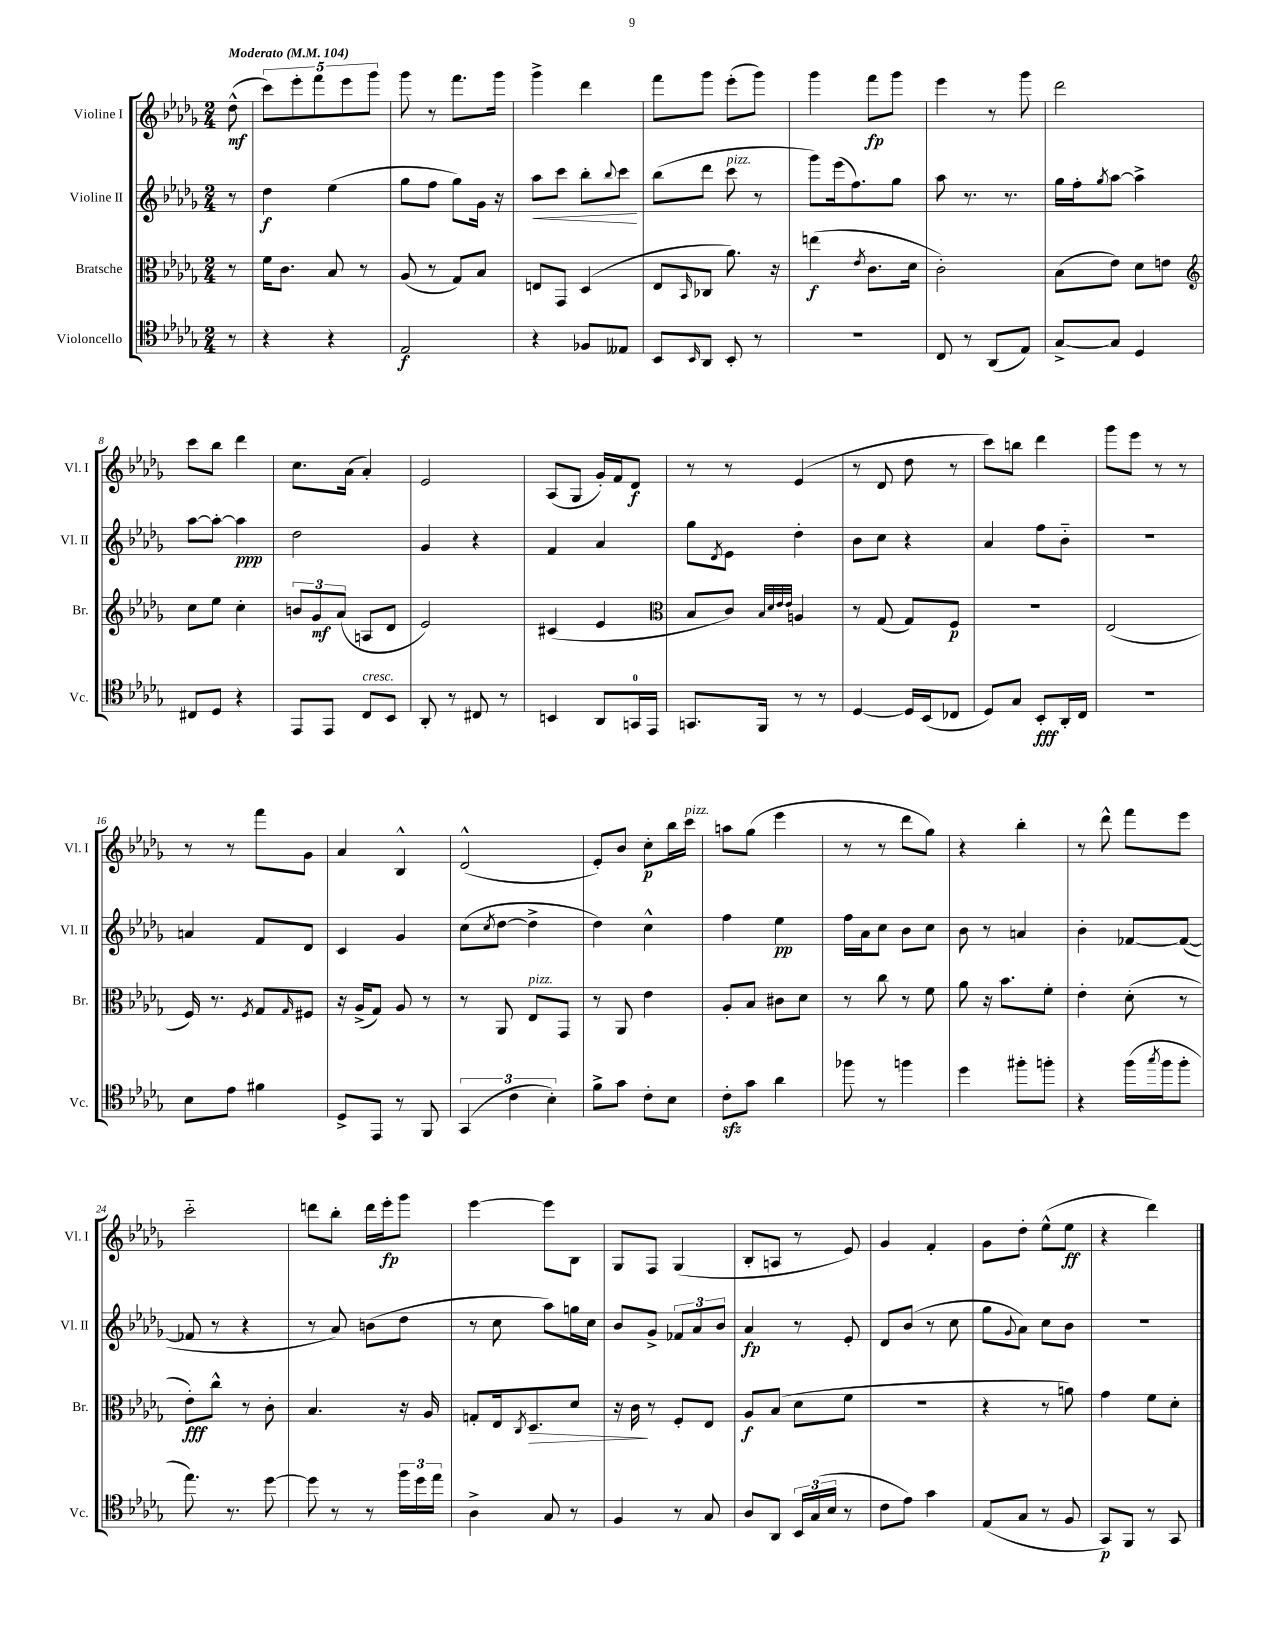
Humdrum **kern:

**kern	**kern	**kern	**kern
*staff4	*staff3	*staff2	*staff1
*clefC4	*clefC3	*clefG2	*clefG2
*k[b-e-a-d-g-]	*k[b-e-a-d-g-]	*k[b-e-a-d-g-]	*k[b-e-a-d-g-]
*M2/4	*M2/4	*M2/4	*M2/4
*MM104	*MM104	*MM104	*MM104
8r	8r	8r	(8dd-^^
=	=	=	=
4r	16f	4dd-	10ccc)
.	8.c	.	.
.	.	.	10eee-'
.	.	.	10fff
4r	8B-	(4ee-	.
.	.	.	10eee-
.	8r	.	.
.	.	.	10ggg-
=	=	=	=
2E-	(8A-	8gg-	8ggg-
.	8r	8ff	8r
.	8G-)	8gg-)	8.fff
.	8B-	16g-	.
.	.	16r	16ggg-
=	=	=	=
4r	8E	8aa-	4ggg-^
.	8GG-	8ccc	.
8F-	(4D-	8bb-'	4ddd-
.	.	8qqbb-	.
8E--	.	8ccc	.
=	=	=	=
8BB-	8E-	(8bb-	8fff
16qqBB-	16qqBB-	.	.
8AA-	8C-	8ddd-	8ggg-
8BB-'	8.a-)	8ccc	(8eee-'
8r	.	8r	8ggg-)
.	16r	.	.
=	=	=	=
2r	(4ee	8ggg-)	4ggg-
.	.	(16eee-	.
.	.	8.ff)	.
.	8qe-	.	.
.	8.c	.	8fff
.	.	8gg-	8ggg-
.	16d-	.	.
=	=	=	=
8C	2c')	8aa-	4eee-
8r	.	8.r	.
(8AA-	.	.	8r
.	.	8.r	.
8E-)	.	.	8ggg-
=	=	=	=
[8G-^	(8B-	16gg-	2ddd-
.	.	16ff'	.
.	.	8qgg-	.
8G-]	8e-)	[8aa-	.
4D-	8d-	4aa-^]	.
.	8e	.	.
=	=	=	=
*	*clefG2	*	*
8C#	8cc	[8aa-	8ccc
8D-	8ee-	8aa-'_	8bb-
4r	4cc'	4aa-]	4ddd-
=	=	=	=
8EE-	12b	2dd-	8.cc
.	12g-	.	.
8EE-	.	.	.
.	(12a-	.	.
.	.	.	(16a-
8C	8A	.	4a-')
8BB-	8d-	.	.
=	=	=	=
8AA-'	2e-)	4g-	2e-
8r	.	.	.
8C#	.	4r	.
8r	.	.	.
=	=	=	=
4BB	(4c#	4f	(8A-
.	.	.	8G-
8AA-	4e-	4a-	16g-')
.	.	.	16f
16GG	.	.	8d-
16EE-	.	.	.
=	=	=	=
*	*clefC3	*	*
8.GG	8B-	8gg-	8r
.	.	8qd-	.
.	8c)	8e-	8r
16FF	.	.	.
.	32qqB-	.	.
.	32qqd-	.	.
.	32qqe-	.	.
.	32qqe-	.	.
8r	4A	4dd-'	(4e-
8r	.	.	.
=	=	=	=
[4D-	8r	8b-	8r
.	(8G-	8cc	8d-
16D-]	8G-)	4r	8dd-
(16BB-	.	.	.
8C-	8F	.	8r
=	=	=	=
8D-)	2r	4a-	8ccc)
8G-	.	.	8bb
8BB-'	.	8ff	4ddd-
16AA-'	.	8b-'~	.
16C	.	.	.
=	=	=	=
2r	(2E-	2r	8ggg-
.	.	.	8eee-
.	.	.	8r
.	.	.	8r
=	=	=	=
8B-	16F)	4a	8r
.	8.r	.	.
8e-	.	.	8r
.	8qF	.	.
4f#	8G-	8f	8fff
.	16qqG-	.	.
.	8F#	8d-	8g-
=	=	=	=
8D-^	16r	4c	4a-
.	(16A-^	.	.
8EE-	8G-)	.	.
8r	8A-	4g-	4B-^^
8FF	8r	.	.
=	=	=	=
(6GG-	8r	(8cc	(2d-^^
.	.	8qcc	.
.	8AA-	[8dd-	.
6c	.	.	.
.	8E-	4dd-^]	.
6B-')	.	.	.
.	8GG-	.	.
=	=	=	=
8f^	8r	4dd-)	8e-')
8g-	8AA-	.	8b-
8c'	4e-	4cc^^	8cc'
8B-	.	.	16bb-
.	.	.	16ccc
=	=	=	=
8c'	8A-'	4ff	8aa
8g-	8B-	.	(8gg-
4a-	8c#	4ee-	4eee-
.	8d-	.	.
=	=	=	=
8ff-	8r	16ff	8r
.	.	16a-	.
8r	8cc	8cc	8r
4ff	8r	8b-	8ddd-
.	8f	8cc	8gg-)
=	=	=	=
4dd-	8a-	8b-	4r
.	16r	8r	.
.	8.b-	.	.
8ff#'	.	4a	4bb-'
8ff'	8f'	.	.
=	=	=	=
4r	4e-'	4b-'	8r
.	.	.	8ddd-^^
(16ff	(8d-'	[8f-	8fff
8qgg-	.	.	.
16ff	.	.	.
8ff'	8r	(8f-_	8eee-
=	=	=	=
8.ee-)	8e-')	8f-]	2ccc'~
.	8cc^^	8r	.
8.r	.	.	.
.	8r	4r	.
[8dd-	8c'	.	.
=	=	=	=
8dd-]	4.B-	8r	8ddd
8r	.	8a-)	8bb-'
8r	.	(8b	16ddd
.	.	.	16eee-'
24ff	16r	8dd-	8ggg-
24dd-	.	.	.
.	16A-	.	.
24ee-	.	.	.
=	=	=	=
4A-^	8G'	8r	[4eee-
.	16E-	8cc	.
.	8qC	.	.
.	8.D-	.	.
8G-	.	8aa-)	8eee-]
8r	8d-	16gg	8B-
.	.	16cc	.
=	=	=	=
4F	16r	8b-	8G-
.	16c	.	.
.	8r	8g-^	8F
8r	8F'	12f-	(4G-
.	.	12a-	.
8G-	8E-	.	.
.	.	12b-	.
=	=	=	=
8A-	8A-	4a-	8B-'
8AA-	(8B-	.	8A
24BB-	8d-	8r	8r
(24G-	.	.	.
24B-	.	.	.
8r	8f	8e-'	8e-)
=	=	=	=
8c	2r	8d-	4g-
8e-)	.	(8b-	.
4g-	.	8r	4f'
.	.	8cc	.
=	=	=	=
(8E-	4r	8gg-	8g-
.	.	8qqg-	.
8G-	.	8a-)	8dd-'
8r	8r	8cc	(8ee-^^
8F	8a)	8b-	8ee-
=	=	=	=
8GG-)	4g-	2r	4r
8FF	.	.	.
8r	8f	.	4ddd-)
8GG-	8d-'	.	.
==	==	==	==
*-	*-	*-	*-
